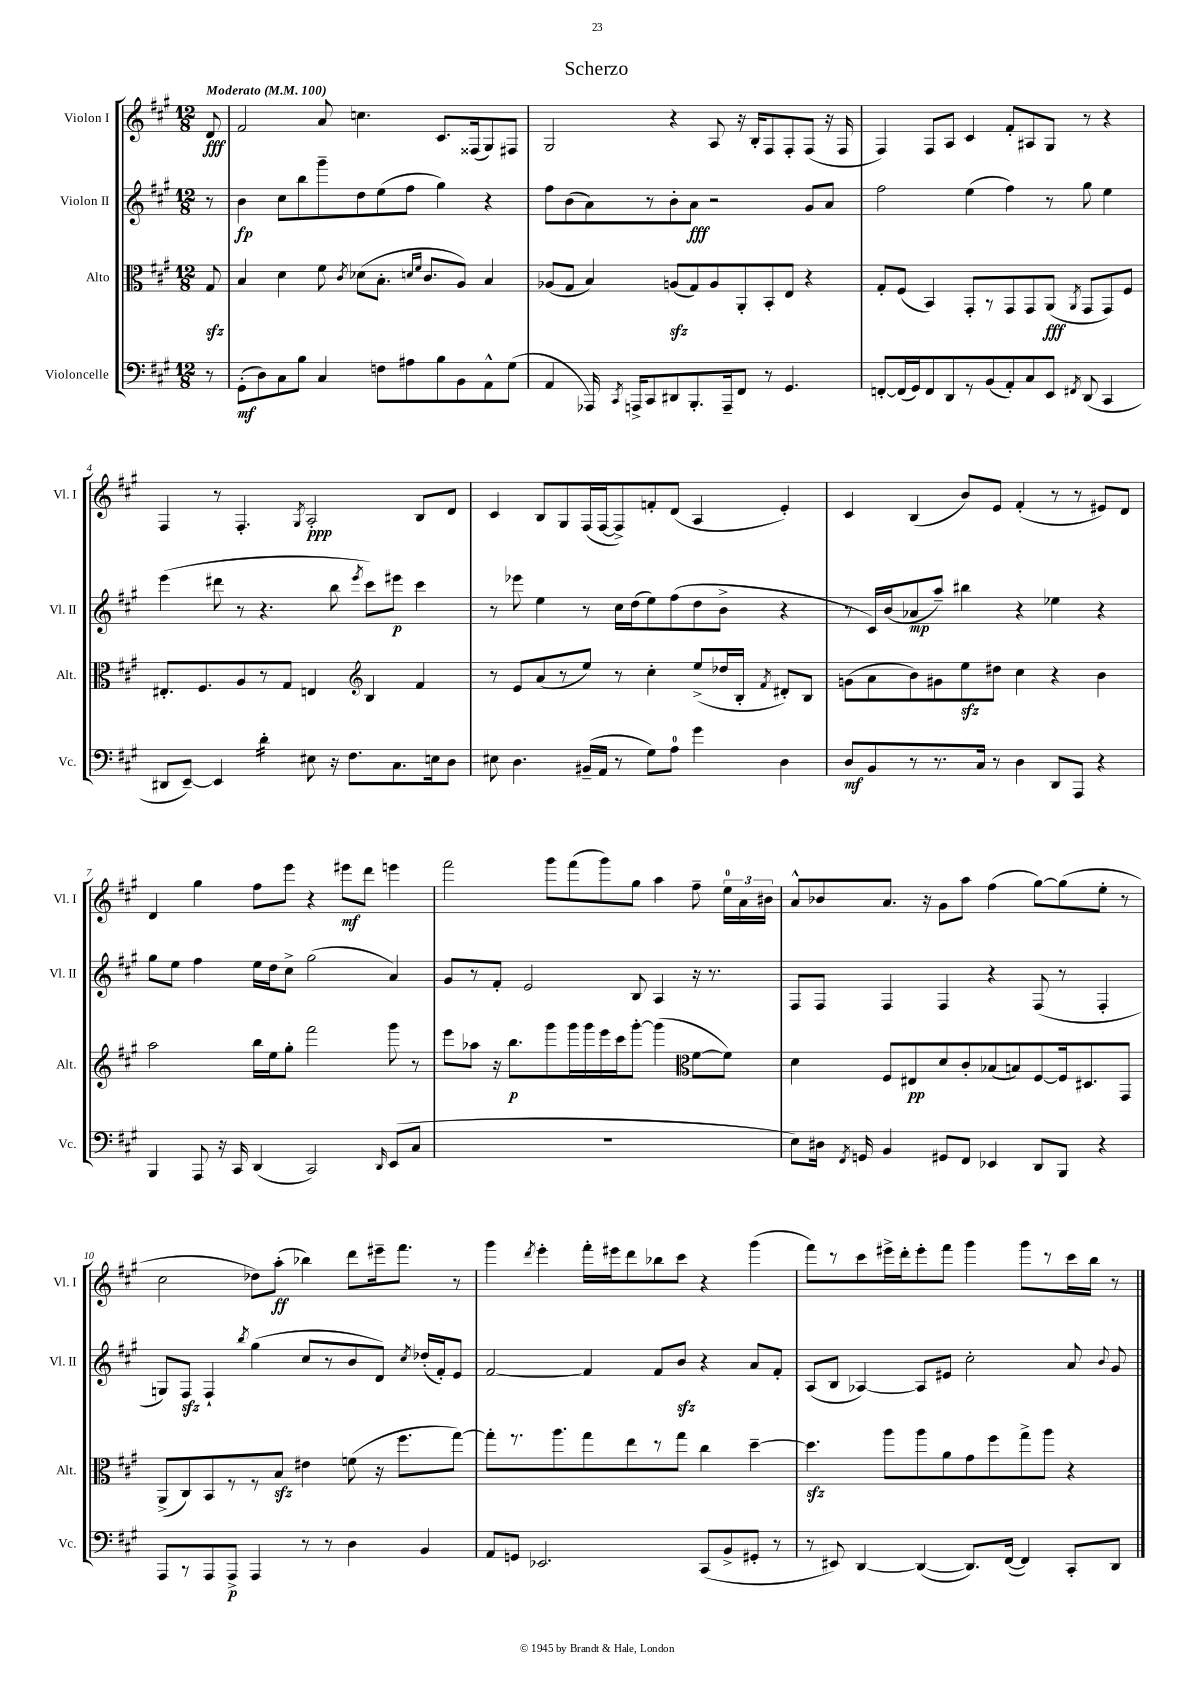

**kern	**kern	**kern	**kern
*staff4	*staff3	*staff2	*staff1
*clefF4	*clefC3	*clefG2	*clefG2
*k[f#c#g#]	*k[f#c#g#]	*k[f#c#g#]	*k[f#c#g#]
*M12/8	*M12/8	*M12/8	*M12/8
*MM100	*MM100	*MM100	*MM100
8r	8G#	8r	8d
=	=	=	=
(8GG#'	4B	4b	2f#
8D)	.	.	.
8C#	4d	8cc#	.
8B	.	8bb	.
4C#	8f#	8ggg#~	8a
.	8qc#	.	.
.	(8d-	8dd	4.cc
8F	8.B'	(8ee	.
8A#	.	8ff#	.
.	16qqd	.	.
.	16qqf#	.	.
.	8.c#	.	.
8B	.	4gg#)	8.c#
8BB	8A)	.	.
.	.	.	(16F##
8AA^^	4B	4r	8G#)
(8G#	.	.	8F#
=	=	=	=
4AA	(8A-	8ff#	2G#
.	8G#	(8b	.
16AAA-)	4B)	8a)	.
8qCC#	.	.	.
16AAA^	.	.	.
8CC#	.	8r	.
8DD#	(8A	8b'	4r
8.BBB'	8G#)	8a	.
.	8A	2r	8A
16AAA~	.	.	.
8FF#	8AA'	.	16r
.	.	.	16B'
8r	8BB'	.	8F#
4.GG#	8E	.	8F#'
.	4r	8g#	(8F#
.	.	8a	16r
.	.	.	16F#
=	=	=	=
[8FF'	8G#'	2ff#	4F#)
(16FF]	(8F#	.	.
16GG#)	.	.	.
8FF	4BB)	.	8F#
8DD	.	.	8A
8r	8GG#'	(4ee	4c#
(8BB	8r	.	.
8AA')	8GG#	4ff#)	8f#'
8C#	8GG#	.	8A#
8EE	(8AA	8r	8G#
8qFF#	8qAA	.	.
(8DD	8GG#	8gg#	8r
4CC#	8GG#)	4ee	4r
.	8F#	.	.
=	=	=	=
8DD#	8.E#'	(4eee	4F#
[8EE~)	.	.	.
.	8.F#	.	.
4EE]	.	8ddd#	8r
.	8A	8r	4.F#'
4d'	8r	4.r	.
.	8G#	.	.
.	.	.	8qG#
8E#	4E	.	2A'
16r	.	8bb	.
8.F#	.	.	.
*	*clefG2	*	*
.	.	8qeee	.
.	4B	8ccc#)	.
8.C#	.	8eee#	.
.	4f#	4ccc#	8B
16E	.	.	.
8D	.	.	8d
=	=	=	=
8E#	8r	8r	4c#
4.D	8e	8eee-	.
.	(8a	4ee	8B
.	8r	.	8G#
(16BB#~	8ee)	8r	(16F#
16AA	.	.	[16F#
8r	8r	16cc#	8F#^])
.	.	(16dd	.
8G#)	4cc#'	8ee)	8f'
8A	.	(8ff#	(8d
4g#	(8ee^	8dd	4A
.	16dd-	8b^	.
.	16B'	.	.
.	8qf#	.	.
4D	8d#')	4r	4e')
.	8B	.	.
=	=	=	=
8D	(8g	8r	4c#
8BB	8a	16c#)	.
.	.	(16b	.
8r	8b)	8a-	(4B
8.r	8g#	8aa~)	.
.	8ee	4bb#	8b)
16C#	.	.	.
8r	8dd#	.	8e
4D	4cc#	4r	(4f#'
8DD	4r	4ee-	8r
8AAA	.	.	8r
4r	4b	4r	8e#)
.	.	.	8d
=	=	=	=
4BBB	2aa	8gg#	4d
.	.	8ee	.
8AAA	.	4ff#	4gg#
16r	.	.	.
16CC#	.	.	.
(4DD	16bb	16ee	8ff#
.	16ee	16dd	.
.	8gg#'	8cc#^	8eee
2CC#)	2fff#	(2gg#	4r
.	.	.	8eee#
.	.	.	8ddd
16qqDD	.	.	.
(8EE	8ggg#	4a)	4eee
8C#	8r	.	.
=	=	=	=
1.r	8eee	8g#	2fff#
.	8aa-	8r	.
.	16r	8f#'	.
.	8.bb	.	.
.	.	2e	.
.	8ggg#	.	8ggg#
.	16ggg#	.	(8fff#
.	16ggg#	.	.
.	16eee	.	8ggg#)
.	16ccc#	.	.
.	[8ggg#'	8B	8gg#
.	(4ggg#]	4A	4aa
*	*clefC3	*	*
.	[8f#	16r	8ff#~
.	.	8.r	.
.	8f#])	.	24ee
.	.	.	24a
.	.	.	24b#
=	=	=	=
8E)	4d	8F#	8a^^
16D#	.	8F#	8b-
8qFF#	.	.	.
16GG	.	.	.
4BB	8F#	4F#	8.a
.	8E#	.	.
.	.	.	16r
8GG#	8d	4F#	8g#
8FF#	8c#'	.	8aa
4EE-	(8B-	4r	(4ff#
.	8B)	.	.
8DD	[8F#	(8F#	[8gg#)
8BBB	16F#]	8r	(8gg#]
.	8.D#	.	.
4r	.	4F#'	8ee'
.	8GG#	.	8r
=	=	=	=
8AAA	(8AA^	8G)	2cc#
8r	8C#)	8F#	.
8AAA	8BB	4F#`	.
8AAA^	8r	.	.
.	.	8qbb	.
4AAA	8r	(4gg#	8dd-)
.	8B	.	(8aa'
8r	4e#	8cc#	4bb-)
8r	.	8r	.
4D	(8f	8b	8ddd
.	16r	8d)	16eee#~
.	8.ff#	.	8.fff#
.	.	8qcc#	.
4BB	.	(16dd-'	.
.	.	16f#')	.
.	[8gg#)	8e	8r
=	=	=	=
8AA	8gg#']	[2f#	4ggg#
8GG	8.r	.	.
.	.	.	8qddd
2.EE-	.	.	4eee'
.	8.aa	.	.
.	8gg#	4f#]	16fff#'
.	.	.	16eee#
.	8ee	.	8ddd
.	8r	8f#	8bb-
.	8gg#	8b	8ccc#
(8CC#	4cc#	4r	4r
8BB^	.	.	.
8GG#'	[4dd~	8a	(4ggg#
8r	.	8f#'	.
=	=	=	=
8r	4.dd]	(8A	8fff#)
8EE#)	.	8B	8r
[4DD	.	[4A-)	8ccc#
.	8aa	.	16eee#^
.	.	.	16ddd'
(4DD_	8aa	8A-]	8eee#'
.	8a	8e#	8fff#
8.DD])	8g#	2cc#'	4ggg#
.	8ff#	.	.
([16FF#	.	.	.
4FF#])	8gg#^	.	8ggg#
.	8aa	.	8r
8CC#'	4r	8a	16ccc#
.	.	.	16bb
.	.	8qqb	.
8DD	.	8g#	8r
==	==	==	==
*-	*-	*-	*-
